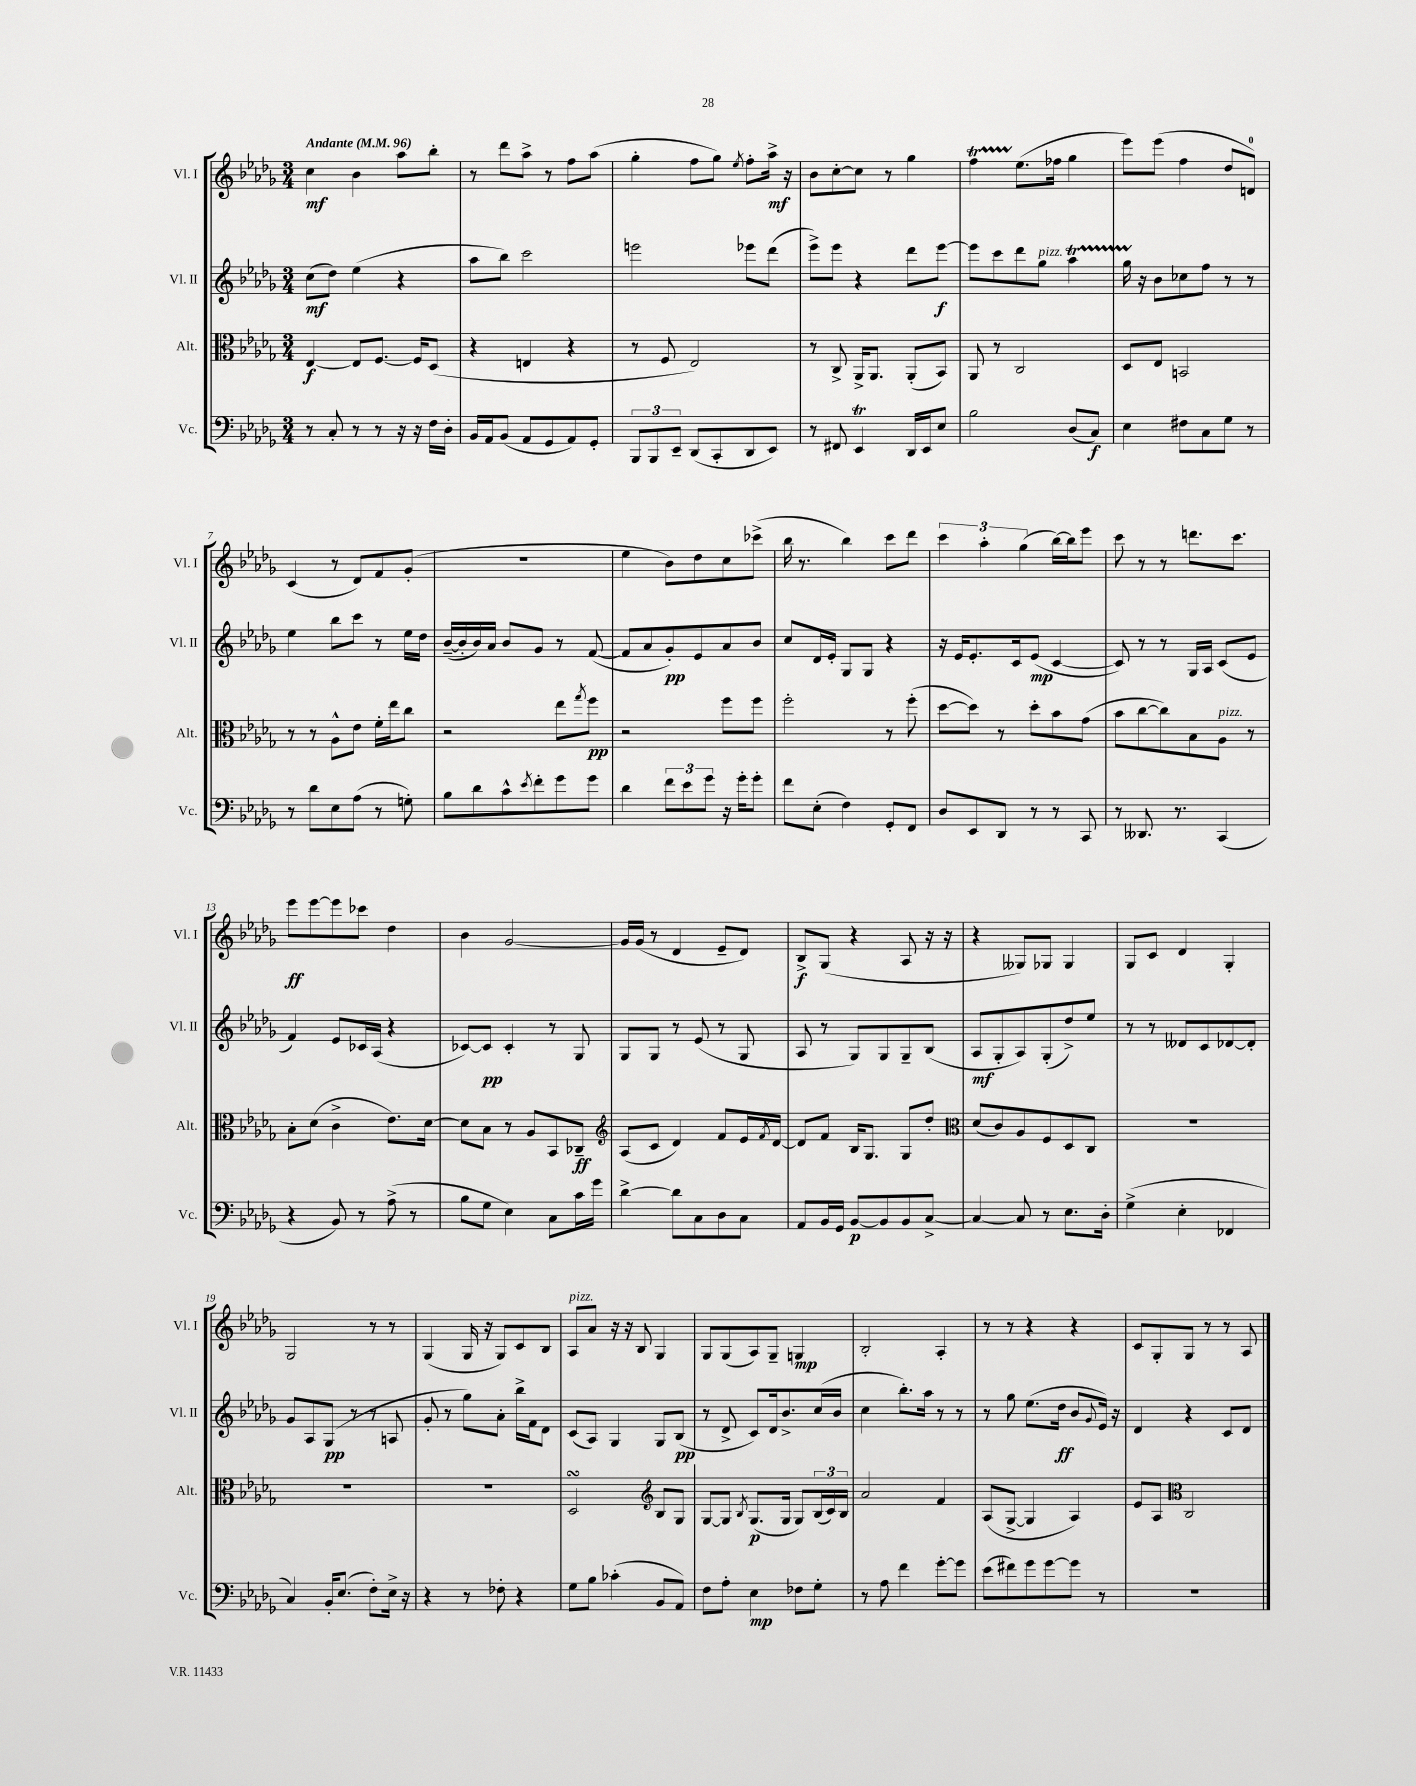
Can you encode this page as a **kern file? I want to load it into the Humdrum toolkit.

**kern	**kern	**kern	**kern
*staff4	*staff3	*staff2	*staff1
*clefF4	*clefC3	*clefG2	*clefG2
*k[b-e-a-d-g-]	*k[b-e-a-d-g-]	*k[b-e-a-d-g-]	*k[b-e-a-d-g-]
*M3/4	*M3/4	*M3/4	*M3/4
*MM96	*MM96	*MM96	*MM96
8r	[4E-	(8cc	4cc
8C'	.	8dd-)	.
8r	8E-]	(4ee-	4b-
8r	[8.F	.	.
16r	.	4r	8aa-
16r	16F]	.	.
16F	(8D-	.	8bb-'
16D-'	.	.	.
=	=	=	=
16BB-	4r	8aa-	8r
16AA-	.	.	.
(8BB-	.	8bb-)	8ddd-
8AA-	4E	2ccc	8aa-^
8GG-	.	.	8r
8AA-)	4r	.	8ff
8GG-'	.	.	(8aa-
=	=	=	=
12BBB-	8r	2eee	4gg-'
12BBB-	.	.	.
.	8F	.	.
12EE-~	.	.	.
(8DD-	2E-)	.	8ff
8CC'	.	.	8gg-)
.	.	.	8qee-
8DD-	.	8eee-	8ff'
8EE-)	.	(8ddd-	16aa-^
.	.	.	16r
=	=	=	=
8r	8r	8eee-^)	8b-
8FF#	8C^	8eee-	[8cc'
4EE-	16AA-^	4r	8cc]
.	8.AA-	.	.
.	.	.	8r
16DD-	(8AA-'	8ddd-	4gg-
16EE-	.	.	.
8E-	8BB-)	[8eee-	.
=	=	=	=
2B-	8AA-	8eee-]	4ff
.	8r	8ccc	.
.	2C	8ddd-	(8.ee-
.	.	8gg-	.
.	.	.	16ff-
(8D-	.	4aa-	4gg-
8C)	.	.	.
=	=	=	=
4E-	8D-	16gg-	8eee-)
.	.	16r	.
.	8E-	8b-	(8eee-
8F#	2BB	8cc-	4ff
8C	.	8ff	.
8G-	.	8r	8dd-
8r	.	8r	8d)
=	=	=	=
8r	8r	4ee-	(4c
8d-	8r	.	.
8E-	8A-^^	8bb-	8r
(8A-	8e-	8ccc	8d-)
8r	16f'	8r	8f
.	16ee-	.	.
8G')	8cc	16ee-	(8g-'
.	.	16dd-	.
=	=	=	=
8B-	2r	([16b-~	2.r
.	.	16b-']	.
8d-	.	16b-)	.
.	.	16a-	.
8c^^	.	8b-	.
8qe-	.	.	.
8f'	.	8g-	.
8g-	8ee-	8r	.
.	8qgg-	.	.
8g-	8ff	([8f	.
=	=	=	=
4d-	2r	8f]	4ee-
.	.	8a-	.
12f	.	8g-')	8b-)
12e-	.	.	.
.	.	8e-	8dd-
12g-	.	.	.
16r	8ff	8a-	8cc
16g-'	.	.	.
8g-'	8ff	8b-	(8ccc-^
=	=	=	=
8f	2ff'	8cc	16bb-
.	.	.	8.r
(8E-'	.	16d-	.
.	.	16e-'	.
4F)	.	8G-	4bb-)
.	.	8G-	.
8GG-'	8r	4r	8ccc
8FF	(8ff'	.	8ddd-
=	=	=	=
8D-	[8dd-	16r	6ccc
.	.	16e-	.
8EE-	8dd-])	8.e-'	.
.	.	.	6aa-'
8DD-	8r	.	.
.	.	16c	.
.	.	.	(6gg-
8r	8dd-'	(8e-	.
8r	8b-	[4c	[16bb-)
.	.	.	16bb-]
8CC	(8g-	.	8eee-
=	=	=	=
8r	8b-	8c])	8ccc
8.DD--	[8cc	8r	8r
.	8cc])	8r	8r
8.r	.	.	.
.	8B-	16G-	8.ddd
.	.	16A-	.
(4CC	8A-	(8c	.
.	.	.	8.ccc
.	8r	8e-	.
=	=	=	=
4r	8B-'	4f)	8eee-
.	(8d-	.	[8eee-
8BB-)	4c^	8e-	8eee-]
8r	.	16c-	8ccc-
.	.	(16A-	.
(8A-^	8.e-)	4r	4dd-
8r	.	.	.
.	[16d-	.	.
=	=	=	=
8B-	8d-]	[8c-)	4b-
8G-	8B-	8c-]	.
4E-)	8r	4c-'	[2g-
.	8A-	.	.
8C	8BB-	8r	.
16c	8C-~	8G-	.
16g-	.	.	.
=	=	=	=
*	*clefG2	*	*
[4d-^	(8A-	8G-	16g-]
.	.	.	(16g-
.	8c	8G-	8r
8d-]	4d-)	8r	4d-
8C	.	(8e-	.
8D-	8f	8r	8e-~
8C	16e-	8G-	8d-)
.	8qf	.	.
.	[16d-	.	.
=	=	=	=
8AA-	8d-]	8A-	8B-^
16BB-	8f	8r	(8G-
16GG-	.	.	.
[8BB-	16B-	8G-)	4r
.	8.G-	.	.
8BB-]	.	8G-	.
8BB-	8G-	8G-~	8A-
[8C^	8dd-'	(8B-	16r
.	.	.	16r
=	=	=	=
*	*clefC3	*	*
4C_	(8d-	8A-	4r
.	8c)	8G-'	.
8C]	8A-	8A-)	8G--)
8r	8F	(8G-'	8G-
8.E-	8D-	8dd-^)	4G-
.	8C	8ee-	.
16D-'	.	.	.
=	=	=	=
(4G-^	2.r	8r	8G-
.	.	8r	8c
4E-'	.	8d--	4d-
.	.	8c	.
4FF-	.	[8d-	4G-'
.	.	8d-']	.
=	=	=	=
4C)	2.r	8g-	2G-
.	.	8A-	.
16BB-'	.	(8G-	.
(8.E-	.	.	.
.	.	8r	.
8F')	.	8r	8r
16E-^	.	8A	8r
16r	.	.	.
=	=	=	=
4r	2.r	8g-'	(4G-
.	.	8r	.
8r	.	8gg-)	16G-
.	.	.	16r
8F-'	.	8a-'	8G-)
4r	.	16bb-^	8c
.	.	16f	.
.	.	8d-	8B-
=	=	=	=
8G-	2D-	(8c	8A-
8B-	.	8A-)	8a-
(4c-'	.	4G-	16r
.	.	.	16r
.	.	.	8B-
*	*clefG2	*	*
8BB-	8B-	8G-	4G-
8AA-)	8G-	(8B-	.
=	=	=	=
8F	[8G-	8r	8G-
8A-'	8G-]	8d-^	(8G-
.	8qB-	.	.
4E-	(8.G-	8c)	8A-)
.	.	16d-	8G-~
.	16G-	8.b-^	.
8F-	8G-)	.	4G
8G-'	(24B-	(16cc	.
.	24c)	.	.
.	.	16b-	.
.	24B-	.	.
=	=	=	=
8r	2a-	4cc	2B-'
8A-	.	.	.
4f	.	8.bb-')	.
.	.	16aa-	.
[8g-'	4f	8r	4A-'
8g-]	.	8r	.
=	=	=	=
(8e-	(8A-	8r	8r
8f#)	[8G-^	8gg-	8r
8g-	4G-]	(8.ee-	4r
[8g-	.	.	.
.	.	16dd-	.
8g-]	4A-)	8b-	4r
.	.	8qqg-	.
8r	.	16e-)	.
.	.	16r	.
=	=	=	=
2.r	8e-	4d-	8c
.	8A-	.	8G-'
*	*clefC3	*	*
.	2C	4r	8G-
.	.	.	8r
.	.	8c	8r
.	.	8d-	8A-
==	==	==	==
*-	*-	*-	*-
